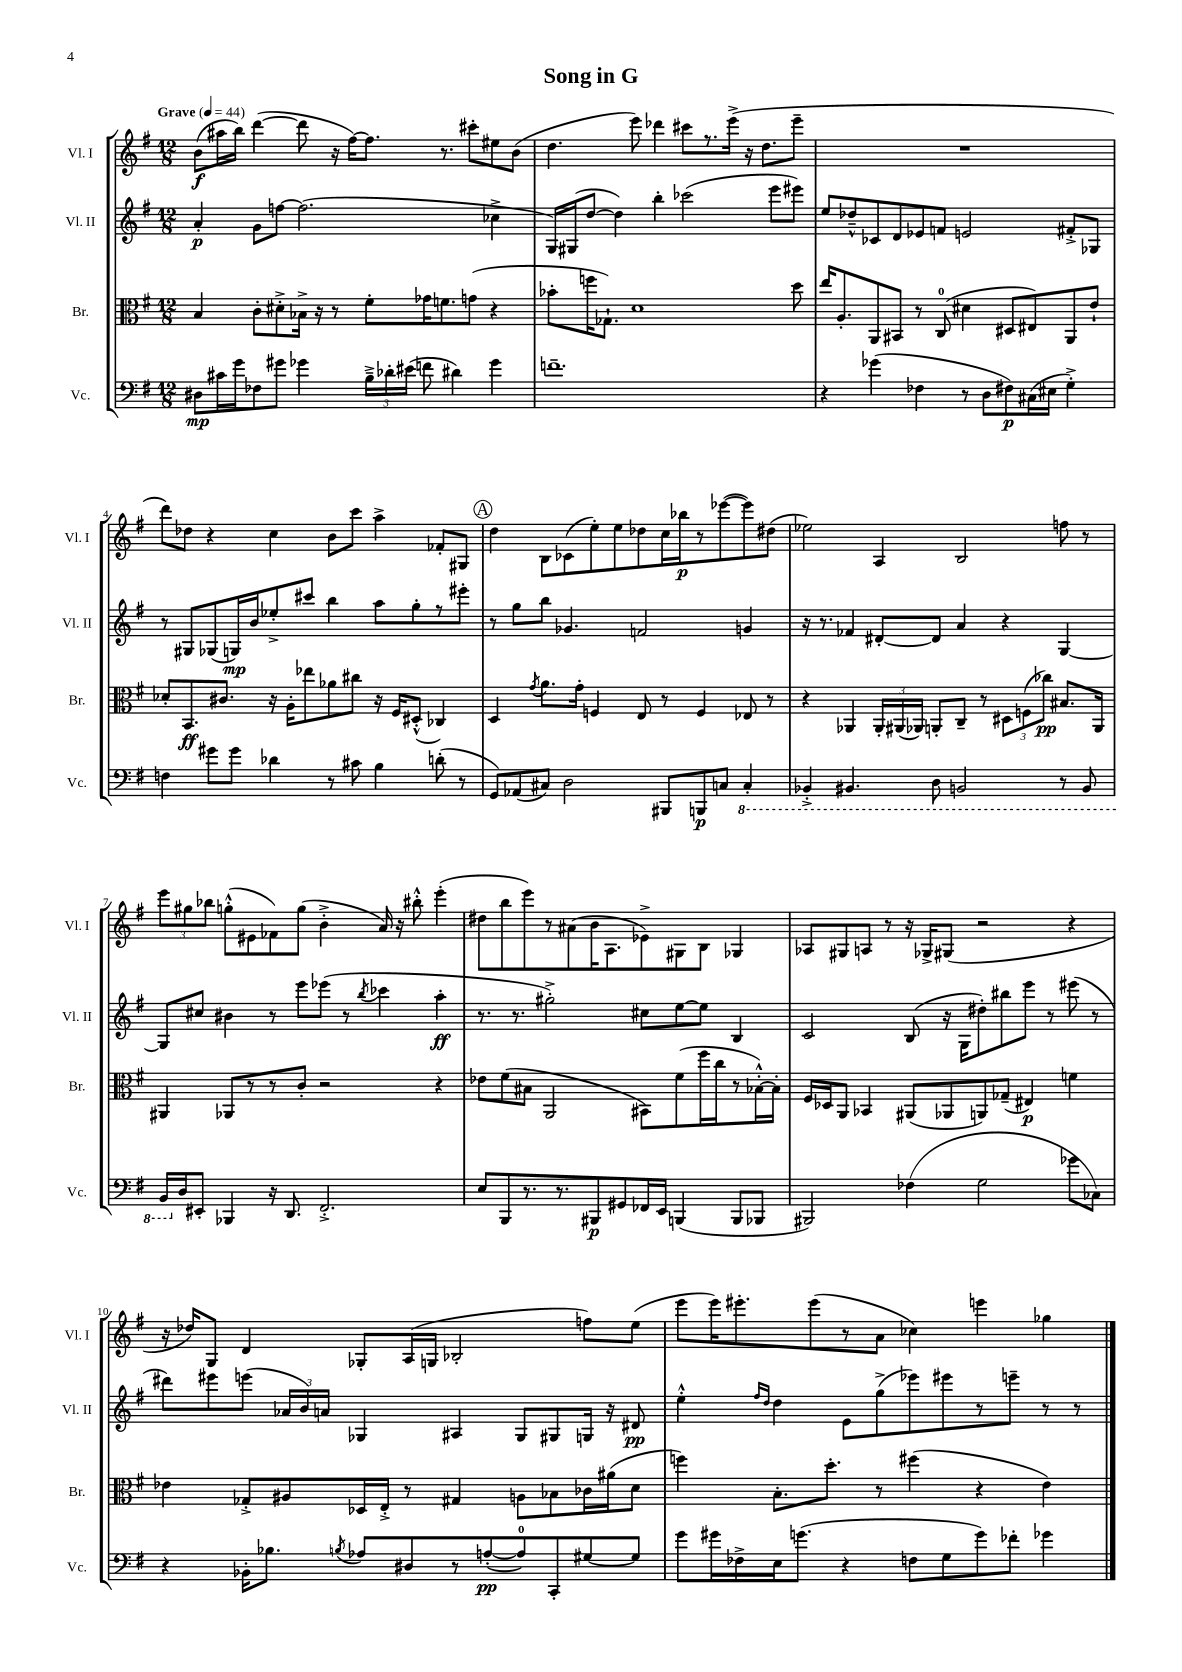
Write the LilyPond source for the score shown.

\header { title = "Song in G" }
<<
\new StaffGroup <<
\new Staff = "s0" \with { instrumentName = "Vl. I" shortInstrumentName = "Vl. I" } {
    \clef treble \key g \major \numericTimeSignature \time 12/8 \tempo "Grave" 4 = 44
    \autoBeamOff b'8[\f( ais''16 b''16]) d'''4~( d'''8 r16 fis''16[~) fis''8.] r8. cis'''8[-. eis''8 b'8]( |
    d''4. e'''8) des'''4 cis'''8[ r8. e'''16]->( r16 d''8.[ e'''8]-- |
    R1. |
    d'''8[) des''8] r4 c''4 b'8[ c'''8] a''4-> fes'8[-. gis8] |
    \mark \markup { \circle "A" } d''4 b8[ ces'8( e''8-.) e''8 des''8 c''16 bes''16\p r8 ees'''8~( ees'''8) dis''8]( |
    ees''2) a4 b2 f''8 r8 |
    \tuplet 3/2 { e'''8[ gis''8 bes''8] } g''8[-.-^( eis'8 fes'8) g''8]( b'4-.-> a'16) r16 bis''8-.-^ e'''4-.( |
    dis''8[ b''8 e'''8) r8 ais'8( b'16 a8. ees'8->) gis8 b8] ges4 |
    aes8[ gis8 a8] r8 r16 ges16[-> gis8]( r2 r4 |
    r16 des''16[) g8] d'4 ges8[-. a16( g16] bes2-. f''8[) e''8]( |
    e'''8[ e'''16) eis'''8.-. eis'''8( r8 a'8] ces''4) e'''4 ges''4 \bar "|." |
}
\new Staff = "s1" \with { instrumentName = "Vl. II" shortInstrumentName = "Vl. II" } {
    \clef treble \key g \major \numericTimeSignature \time 12/8
    \autoBeamOff a'4-.\p g'8[ f''8]~ f''2.( ces''4-> |
    g16[) gis16( d''8]~ d''4) b''4-. ces'''2( e'''8[ eis'''8]) |
    e''8[ des''8---^ ces'8 d'8 ees'8 f'8] e'2 fis'8[-.-> ges8] |
    r8 gis8[ ges8( g16\mp) b'16 ees''8-.-> cis'''8] b''4 a''8[ g''8-. r8 eis'''8]-. |
    \mark \markup { \circle "A" } r8 g''8[ b''8] ges'4. f'2 g'4 |
    r16 r8. fes'4 dis'8[~-. dis'8] a'4 r4 g4~ |
    g8[ cis''8] bis'4 r8 e'''8[ ees'''8]( r8 \acciaccatura { b''8 } ces'''4 a''4-.\ff |
    r8. r8. gis''2-.->) cis''8[ e''8~ e''8] b4 |
    c'2 b8( r16 g16[ dis''8-.) bis''8 e'''8] r8 eis'''8( r8 |
    dis'''8[) eis'''8 e'''8]( \tuplet 3/2 { aes'16[ b'16) a'16] } ges4 ais4 ges8[ gis8 g16] r16 dis'8\pp |
    e''4-.-^ \grace { fis''16[ d''16] } d''4 e'8[ g''8->( ees'''8) eis'''8 r8 e'''8]-- r8 r8 \bar "|." |
}
\new Staff = "s2" \with { instrumentName = "Br." shortInstrumentName = "Br." } {
    \clef alto \key g \major \numericTimeSignature \time 12/8
    \autoBeamOff b4 c'8[-. dis'8-.-> bes16]-> r16 r8 fis'8[-. ges'16 f'8. g'8]( r4 |
    bes'8[-. f''16 ges8.]-!) d'1 d''8 |
    e''16[ a8.-. a,8 bis,8] r8 c8-0( dis'4 dis8[ eis8) a,8 e'8]-! |
    des'8[-. b,8.\ff cis'8.] r16 a16[-. ees''8 aes'8 cis''8] r16 fis16[ dis8]-.-^( ces4) |
    \mark \markup { \circle "A" } d4 \acciaccatura { g'8 } a'8.[ g'16]-. f4 e8 r8 f4 ees8 r8 |
    r4 aes,4 \tuplet 3/2 { aes,16[-. ais,16( aes,16]) } a,8[-. c8]-- r8 \tuplet 3/2 { dis8[ f8( ces''8]\pp) } bis8.[ a,16] |
    ais,4 aes,8[ r8 r8 c'8]-. r2 r4 |
    ees'8[ fis'8( bis8] a,2 bis,8[) fis'8( fis''16 c''16 r8 bes16~-.-^) bes16]-. |
    fis16[ des16 a,8] bes,4 ais,8[( aes,8 a,8) ges8]--( eis4\p) f'4 |
    ees'4 ges8[-.-> ais8 des16 e16]-.-> r8 gis4 a8[ bes8 ces'16 ais'16( d'8] |
    f''4) b8.[-. d''8.]-. r8 fis''4( r4 e'4) \bar "|." |
}
\new Staff = "s3" \with { instrumentName = "Vc." shortInstrumentName = "Vc." } {
    \clef bass \key g \major \numericTimeSignature \time 12/8
    \autoBeamOff dis8[\mp cis'16 g'16 fes8 gis'8] ges'4 \tuplet 3/2 { b16[---> des'16-. eis'16]( } f'8 dis'4) ges'4 |
    f'1.-- |
    r4 ges'4( fes4 r8 d8[ fis8\p) cis16( eis16] g4-.->) |
    f4 gis'8[ gis'8] des'4 r8 cis'8 b4 d'8-.( r8 |
    \mark \markup { \circle "A" } g,8[) aes,8( cis8]) d2 bis,,8[ b,,8\p c8] \ottava #-1 c,4-. |
    bes,,4-.-> bis,,4. d,8 b,,2 r8 b,,8 |
    b,,16[ \ottava #0 d16 eis,8]-. bes,,4 r16 d,8. fis,2.-.-> |
    e8[ b,,8 r8. r8. bis,,8\p gis,8 fes,16 e,16] b,,4( b,,8[ bes,,8] |
    bis,,2) fes4( g2 ges'8[ ces8]) |
    r4 bes,16[-. bes8.] \acciaccatura { b8 } aes8[ dis8 r8 a8~-.\pp( a8-0) c,8-. gis8~ gis8] |
    g'8[ gis'16 fes16-> e16 g'8.]( r4 f8[ g8 g'8) fes'8]-. ges'4 \bar "|." |
}
>>
>>
